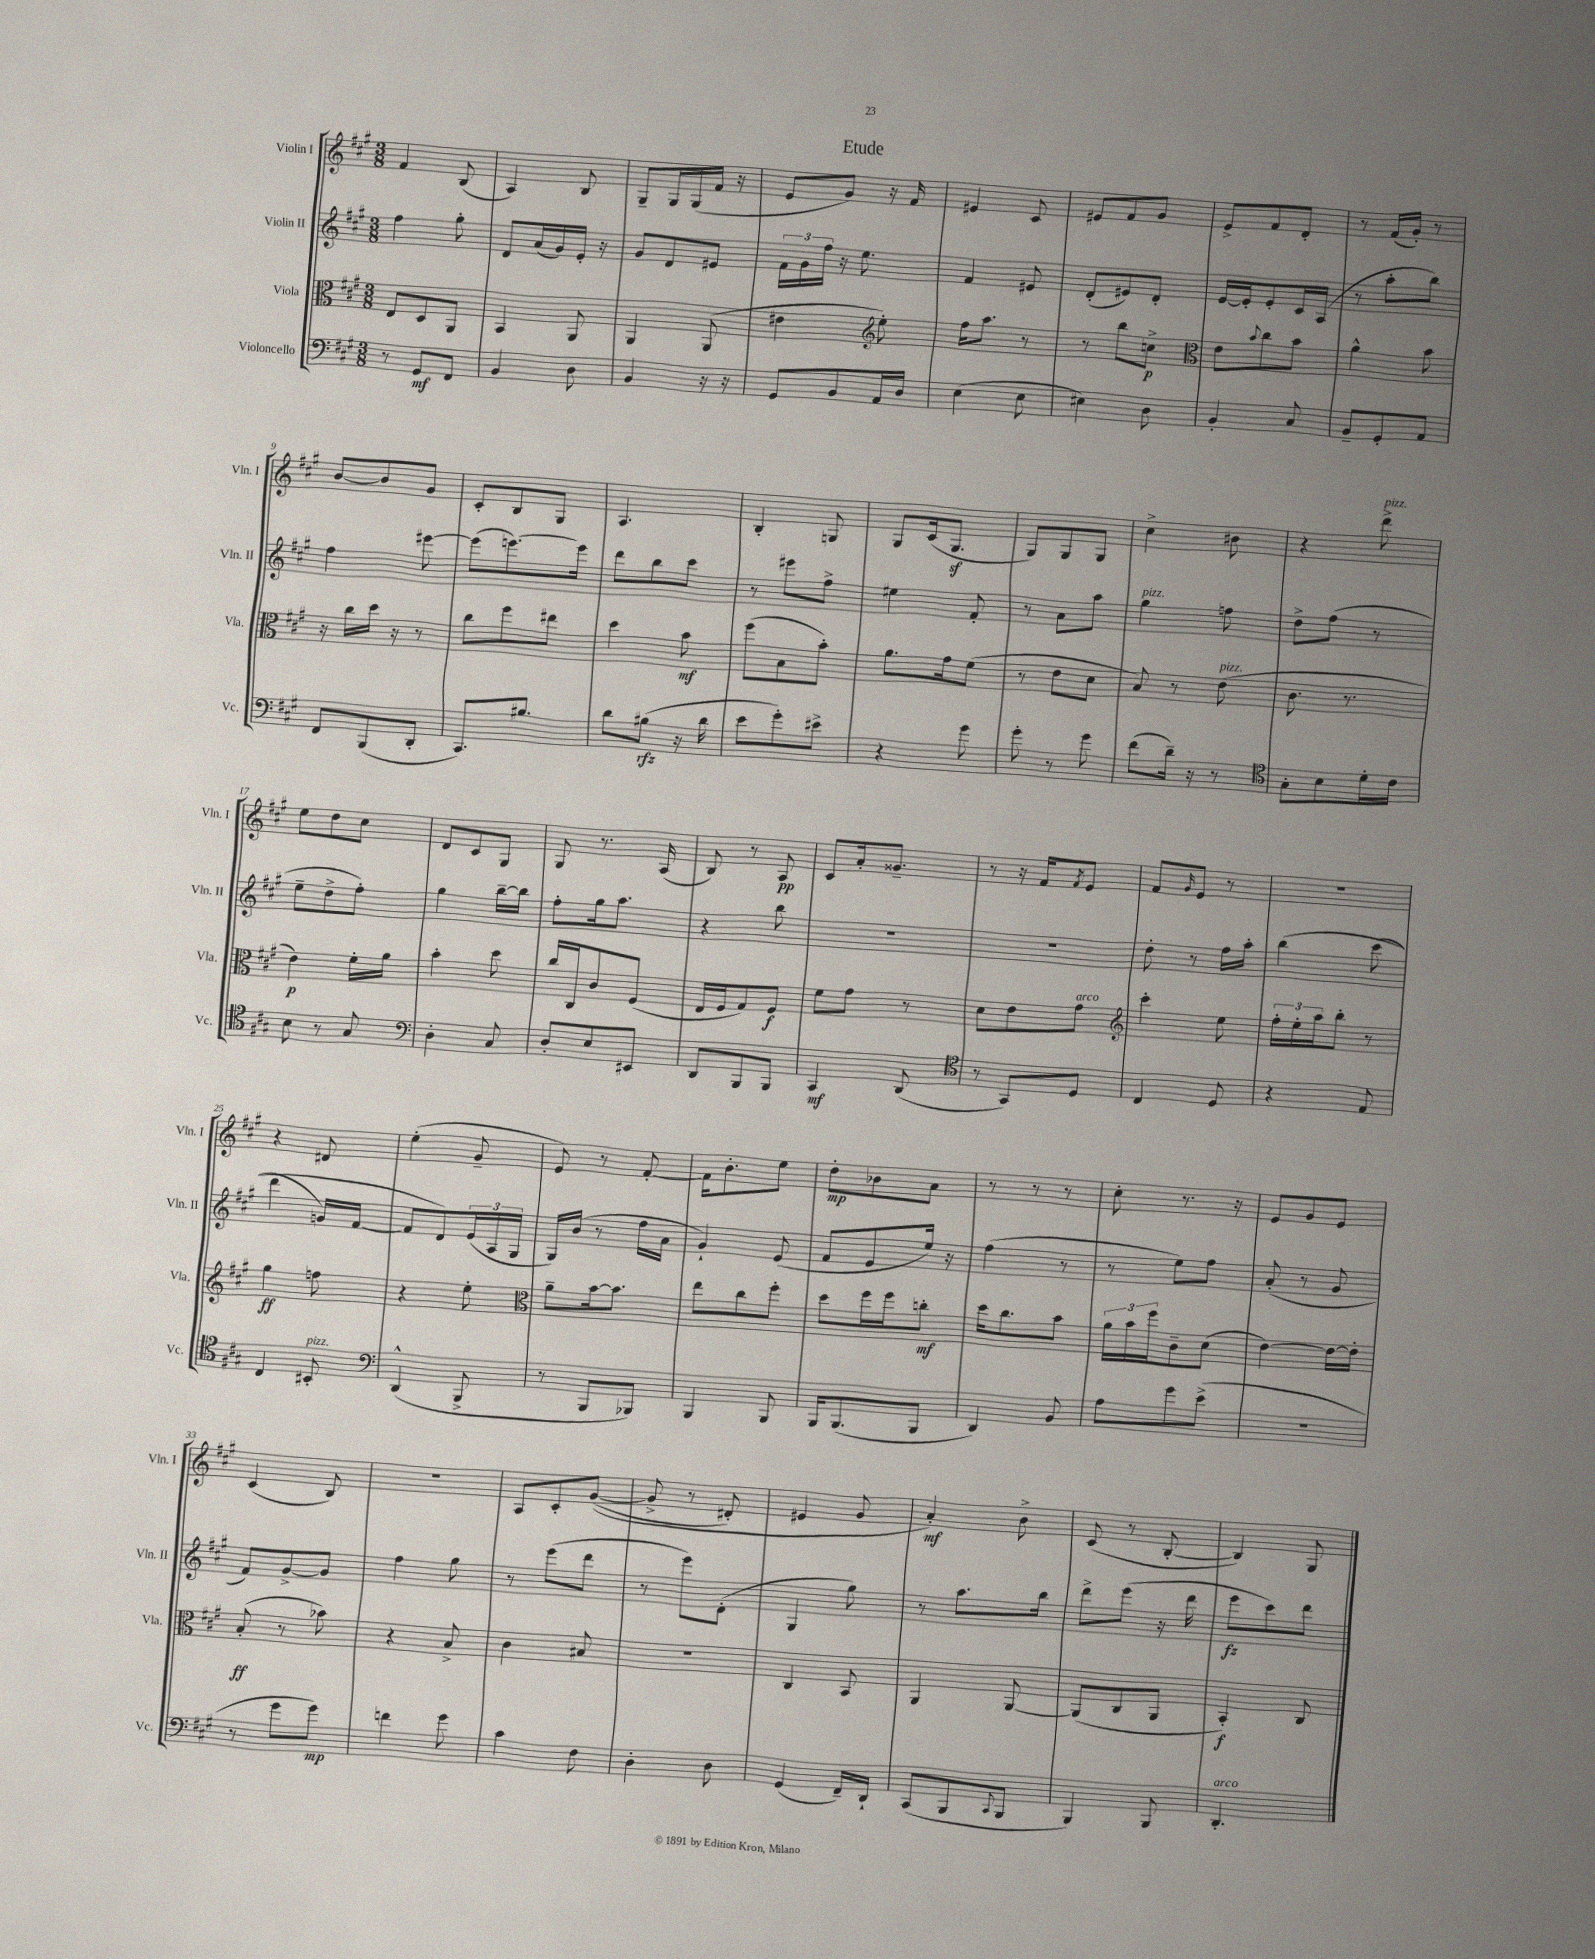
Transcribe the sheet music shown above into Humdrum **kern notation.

**kern	**kern	**kern	**kern
*staff4	*staff3	*staff2	*staff1
*clefF4	*clefC3	*clefG2	*clefG2
*k[f#c#g#]	*k[f#c#g#]	*k[f#c#g#]	*k[f#c#g#]
*M3/8	*M3/8	*M3/8	*M3/8
8r	8E/L	4ff#\	4f#/
8GG#/L	8D/	.	.
8FF#/J	8AA/J	8gg#'\	(8B/
=	=	=	=
4BB/	4BB/	8d/L	4A/)
.	.	(16a/L	.
.	.	16g#/)	.
8D\	8AA/	16e'/JJ	8B/
.	.	16r	.
=	=	=	=
4BB/	4AA/	8g#/L	8G#~/L
.	.	8d/	16G#/L
.	.	.	(16G#/
16r	(8AA/	8e#/J	16f#/JJ
16r	.	.	16r
=	=	=	=
8GG#/L	4e#\	24f#\LL	8e/L
.	.	24g#\	.
.	.	24ff#\JJ	.
8BB/	.	16r	8g#/J)
.	.	8.ee\	.
*	*clefG2	*	*
16AA/L	8ee'\)	.	16r
16D/JJ	.	.	16f#/
=	=	=	=
(4E\	16ff#\LK	4f#/	4e#/
.	8.aa\J	.	.
8E\	8r	8e#/	8c#/
=	=	=	=
4E#\)	8r	(8d'/L	8e#/L
.	8bb\L	8e#/)	8f#/
8D\	8cc^\J	8d'/J	8g#/J
=	=	=	=
*	*clefC3	*	*
4BB'/	8e\L	[16e/LL	8e^/L
.	.	16e'/]J	.
.	8qqb/	.	.
.	8cc#\	8e'/	8f#/
8C#/	8b\J	16c#/L	8d'/J
.	.	(16A/JJ	.
=	=	=	=
8BB~/L	4a^^\	8r	8r
8GG#'/	.	8aa'\L	(16f#/LL
.	.	.	16g#'/JJ)
8AA/J	8b\	8bb\J)	8r
=	=	=	=
8FF#/L	16r	4ff#\	[8b/L
.	16cc#\LL	.	.
(8BBB/	16dd\JJ	.	8b/]
.	16r	.	.
8DD'/J	8r	[8eee#\	8g#/J
=	=	=	=
8.CC#/L)	8cc#\L	(8eee#\]L	8c#'/L
.	8ff#\	[8.eee\)	8B/
8.B#/J	.	.	.
.	8ee#\J	.	8G#/J
.	.	16eee\]Jk	.
=	=	=	=
8d\L	4dd\	8ddd\L	4.A/
(8B#\J	.	8bb\	.
16r	8b\	8ccc#\J	.
16d\	.	.	.
=	=	=	=
8e\L	(8ff#\L	8r	4B'/
8g#'\)	8B\	8eee#\L	.
8e#^\J	8b'\J)	8ff#^\J	8G/
=	=	=	=
4r	8.a\L	4ee#\	8G#/L
.	.	.	(16c#/k
.	16g#\k	.	8.G#/J
8g#\	(8f#\J	8f#'/	.
=	=	=	=
8g#'\	8r	8r	8G#/L)
8r	8e\L	8a\L	8G#/
8g#\	8d\J	8aa\J	8G#/J
=	=	=	=
(8f#\L	8B/)	4gg#\	4cc#^\
16d~\Jk)	8r	.	.
16r	.	.	.
8r	(8e\	8ff\	8b#\
=	=	=	=
*clefC4	*	*	*
8G#'\L	8.c#\	8dd^\L	4r
8B\	.	(8ff#\J	.
.	8.r	.	.
16d'\L	.	8r	8ddd^\
16c#\JJ	.	.	.
=	=	=	=
8B\	4e\)	8ee~\L	8ee\L
8r	.	8dd^\	8dd\
8G#/	16f#'\LL	8ff#'\J)	8cc#\J
.	16a\JJ	.	.
=	=	=	=
*clefF4	*	*	*
4D'\	4b'\	4gg#\	8d/L
.	.	.	8c#/
8C#/	8dd\	[16bb~\LL	8G#/J
.	.	16bb\]JJ	.
=	=	=	=
8D'/L	16cc#/LL	8ff#'\L	8G#/
.	16C#/J	.	.
8E/	8c#/	16gg#\k	8.r
.	.	8.aa\J	.
8EE#/J	(8F#/J	.	.
.	.	.	(16A/
=	=	=	=
8DD/L	16E/LL	4r	8B/)
.	16F#/J	.	.
8BBB/	8G#/)	.	8r
8BBB/J	8F#/J	8bb\	8A/
=	=	=	=
4CC#/	8f#\L	4.r	8c#/L
.	8g#\J	.	16a'/k
.	.	.	8.g##~/J
(8DD/	8r	.	.
=	=	=	=
*clefC4	*	*	*
8r	8d\L	4.r	8r
8GG#/L)	8e\	.	16r
.	.	.	16f#/LK
.	.	.	8qf#/
8D/J	8g#\J	.	8e/J
=	=	=	=
*	*clefG2	*	*
4C#/	4ccc#'\	8dd'\	8f#/L
.	.	.	16qqg#/
.	.	8r	8e/J
8D/	8ee\	16ff#\LL	8r
.	.	16aa'\JJ	.
=	=	=	=
4r	24ff#'\LL	&(4bb\	4.r
.	24ee'\	.	.
.	24aa\J	.	.
.	8bb'\J	.	.
8E/	8r	(8ccc#\	.
=	=	=	=
4C#/	4gg#\	4ddd\	4r
8BB#'/	8ff\	16g/LL)	8d#/
.	.	[16f#/JJ	.
=	=	=	=
*clefF4	*	*	*
(4DD^^/	4r	8f#/]L	(4ee'\
.	.	8d/&)	.
8BBB^/	8ee'\	(24e/L	8g#~/
.	.	24A/	.
.	.	24G#/JJ	.
=	=	=	=
*	*clefC3	*	*
8r	8a~\L	16G#/LL)	8e/)
.	.	(16b/JJ	.
8BBB/L	[16b\k	8r	8r
.	8.b\]J	.	.
8BBB-/J)	.	16ff#\LL	[8f#'/
.	.	16a\JJ	.
=	=	=	=
4BBB/	8ee\L	4g#`/)	16f#\]LK
.	.	.	8.b'\
.	8cc#\	.	.
8BBB/	8ff#'\J	(8e/	8ee\J
=	=	=	=
16BBB/LK	8dd\L	8f#/L	8dd'\L
(8.BBB/	.	.	.
.	16ff#\L	8e/	8b-\
.	16ff#\J	.	.
8BBB/J	8cc'\J	16ee/Jk)	8a\J
.	.	16r	.
=	=	=	=
4DD/)	16dd\LK	(4ff#\	8r
.	8.cc#\	.	.
.	.	.	8r
8BB/	8b\J	8r	8r
=	=	=	=
8A\L	24a\LL	8r	8cc#'\
.	24b\	.	.
.	24ff#\J	.	.
8g#\	8c#~\	8ee\L)	8.r
(8e^\J	(8d\J	8ff#\J	.
.	.	.	16r
=	=	=	=
4.r	[4e\)	(8a'/	8e/L
.	.	8r	8g#/
.	16e\_LL	8g#/	8e/J
.	16e'\]JJ	.	.
=	=	=	=
8r	(8B'/	8f#/L)	(4c#/
8g#\L	8r	[8g#^/	.
8g#\J)	8b-\)	8g#/]J	8B/)
=	=	=	=
4f\	4r	4ff#\	4.r
8g#\	8B^/	8gg#\	.
=	=	=	=
4c#\	4c#\	8r	8A/L
.	.	(8eee\L	8c#'/
8F#\	8B#/	8ddd\J	&(([8g#/J
=	=	=	=
4D'\	4.r	8r	8g#^/]
.	.	8eee\L)	8r
8D\	.	(8d'\J	8d#'/)
=	=	=	=
(4GG#/	4C#/	4G#/	4e#/
16FF#~/LL)	8BB/	8gg#\)	8g#/
16DD`/JJ	.	.	.
=	=	=	=
(8CC#/L	4AA/	8r	4a'/&)
8BBB/	.	8.aa\L	.
8qqCC#/	.	.	.
8BBB/J	[8AA/	.	8b^\
.	.	16bb\Jk	.
=	=	=	=
4BBB/)	(8AA/]L	8ddd^\L	(8c#/
.	8C#/	(8eee\J	8r
8BBB/	8AA/J	16r	[8B'/
.	.	16ddd\	.
=	=	=	=
4.DD'/	4BB'/)	8eee\L	4B/])
.	.	8ccc#\)	.
.	8C#/	8ddd\J	8G#/
==	==	==	==
*-	*-	*-	*-
